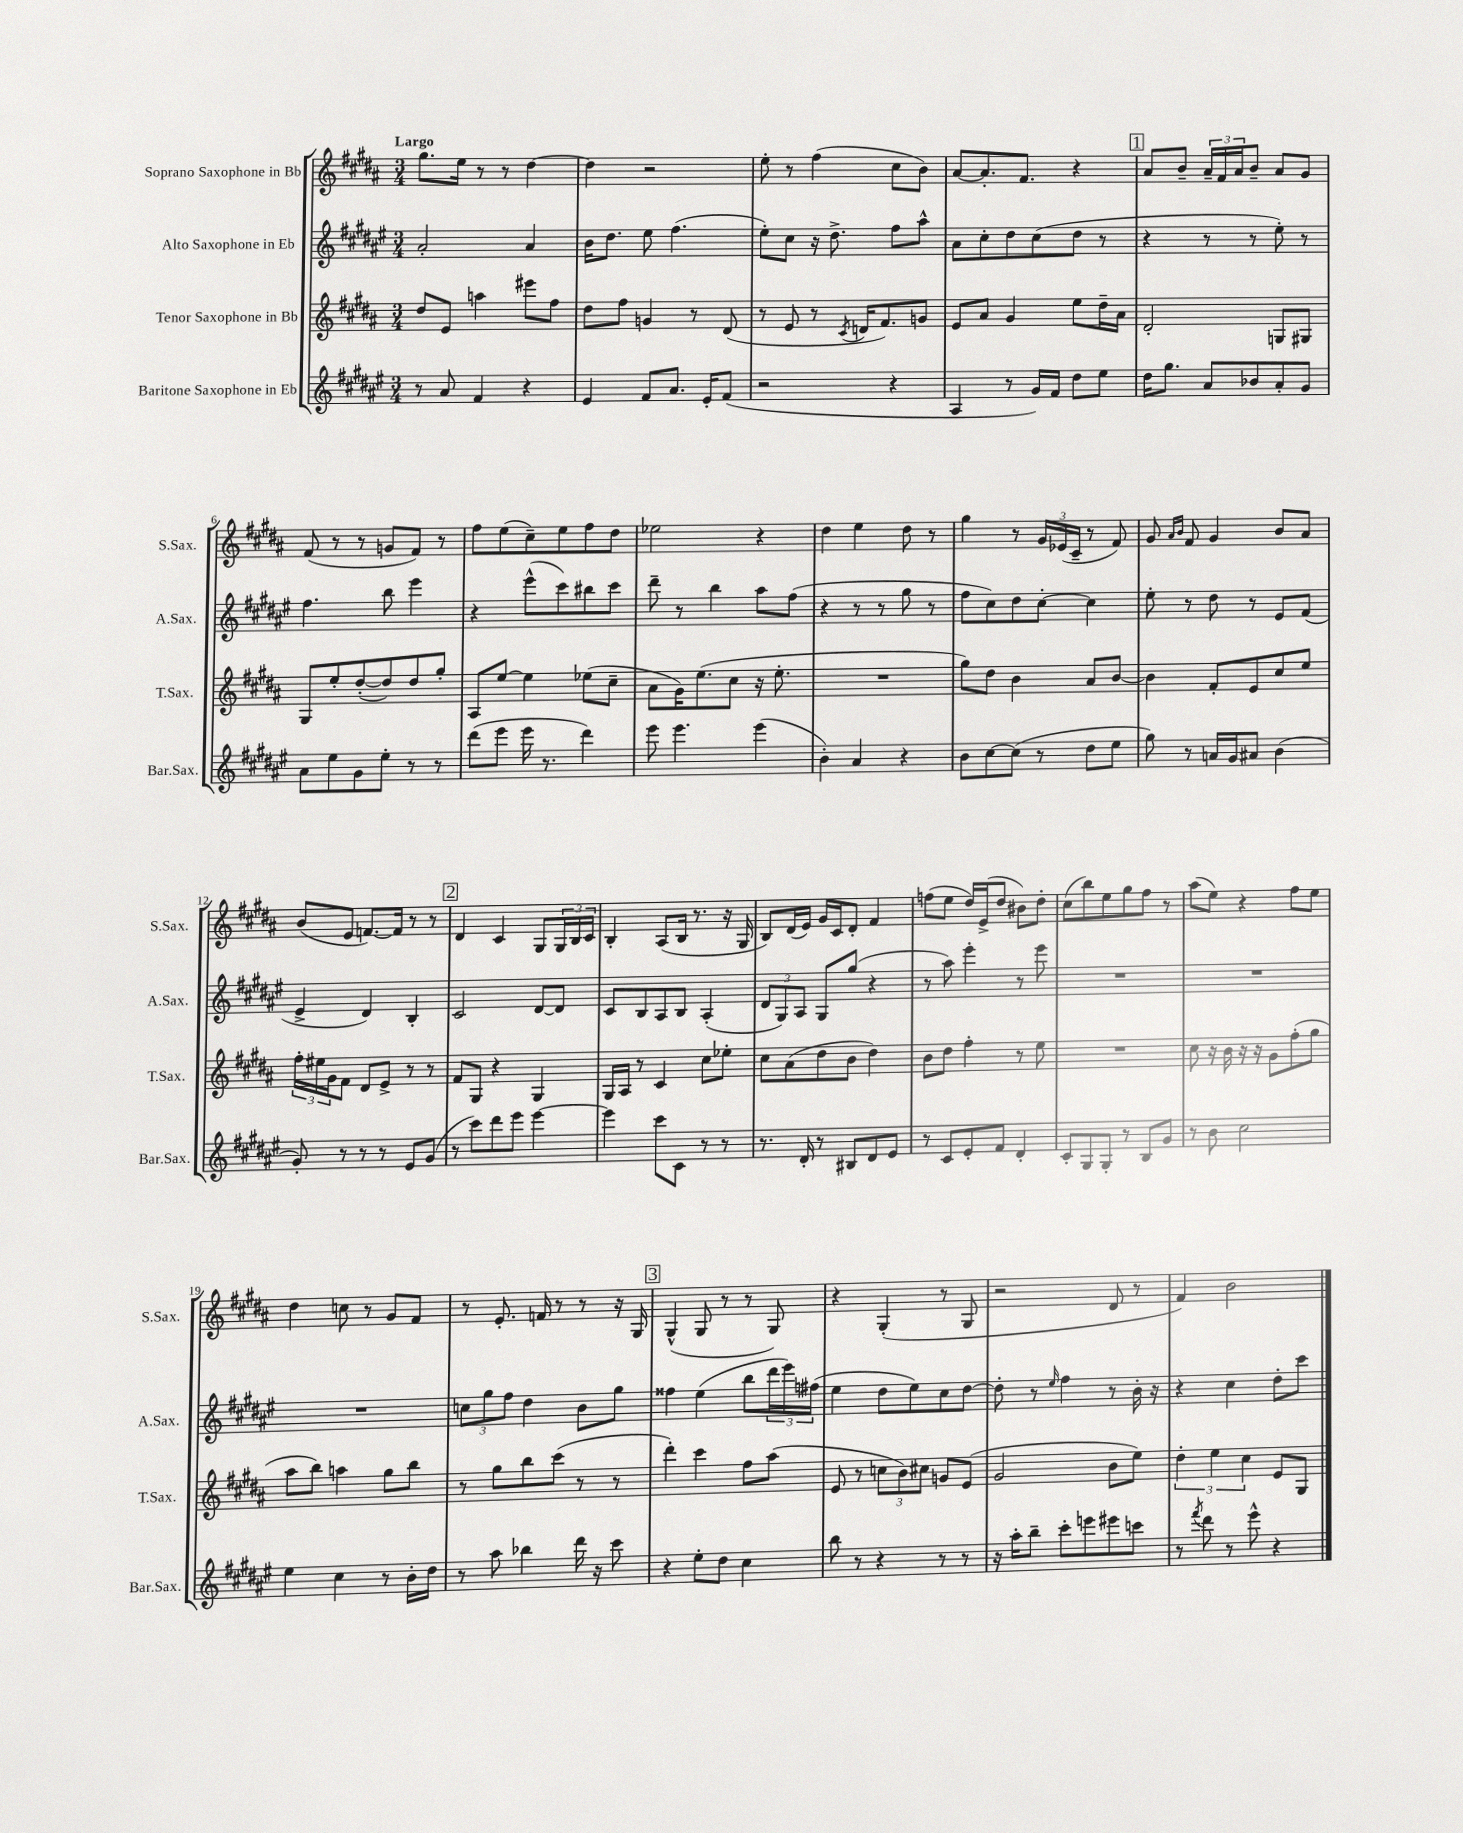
<<
\new StaffGroup <<
\new Staff = "s0" \with { instrumentName = "Soprano Saxophone in Bb" shortInstrumentName = "S.Sax." } {
    \clef treble \key b \major \numericTimeSignature \time 3/4 \tempo "Largo"
    gis''8. e''16 r8 r8 dis''4~ |
    dis''4 r2 |
    e''8-. r8 fis''4( cis''8 b'8) |
    ais'8~ ais'8.-. fis'8. r4 |
    \mark \markup { \box "1" } ais'8 b'8-- \tuplet 3/2 { ais'16-- fis'16 ais'16 } b'8-- ais'8 gis'8 |
    fis'8( r8 r8 g'8 fis'8) r8 |
    fis''8 e''8( cis''8--) e''8 fis''8 dis''8 |
    ees''2 r4 |
    dis''4 e''4 dis''8 r8 |
    gis''4 r8 \tuplet 3/2 { gis'16 ees'16( cis'16-- } r8 fis'8) |
    gis'8 \grace { ais'16 b'16 } fis'8 gis'4 b'8 ais'8 |
    b'8( e'8 f'8.~) f'16 r8 r8 |
    \mark \markup { \box "2" } dis'4 cis'4 gis8 \tuplet 3/2 { gis16 b16 cis'16 } |
    b4-. ais8( b16 r8. r16 gis16 |
    b8) dis'16( e'16) gis'16 cis'16 dis'8-. fis'4 |
    f''8( e''8 dis''16) e'16->( dis''8 bis'8) dis''8-. |
    cis''8( b''8) e''8 gis''8 fis''8 r8 |
    ais''8( e''8) r4 fis''8 e''8 |
    dis''4 c''8 r8 gis'8 fis'8 |
    r8 e'8.-. f'16 r8 r8 r16 gis16 |
    \mark \markup { \box "3" } gis4-^( gis8 r8 r8 gis8) |
    r4 gis4-.( r8 gis8 |
    r2 dis'8 r8 |
    fis'4) b'2 \bar "|." |
}
\new Staff = "s1" \with { instrumentName = "Alto Saxophone in Eb" shortInstrumentName = "A.Sax." } {
    \clef treble \key fis \major \numericTimeSignature \time 3/4
    ais'2-. ais'4 |
    b'16 dis''8. eis''8 fis''4.( |
    eis''8-.) cis''8 r16 dis''8.-> fis''8 ais''8-^ |
    ais'8 cis''8-. dis''8 cis''8( dis''8 r8 |
    \mark \markup { \box "1" } r4 r8 r8 eis''8-.) r8 |
    fis''4. b''8 eis'''4 |
    r4 eis'''8-^( cis'''8) bis''8 cis'''8 |
    dis'''8-- r8 b''4 ais''8 fis''8( |
    r4 r8 r8 gis''8 r8 |
    fis''8 cis''8) dis''8 cis''8~-. cis''4 |
    eis''8-. r8 dis''8 r8 eis'8 fis'8( |
    eis'4-> dis'4) b4-. |
    \mark \markup { \box "2" } cis'2 dis'8~ dis'8 |
    cis'8 b8 ais8 b8 ais4-.( |
    \tuplet 3/2 { dis'8 gis8) ais8 } gis8 gis''8( r4 |
    r8 ais''8) eis'''4-. r8 eis'''8 |
    R2. |
    R2. |
    R2. |
    \tuplet 3/2 { c''8 gis''8 fis''8 } dis''4 b'8 gis''8 |
    \mark \markup { \box "3" } fisis''4 eis''4( b''8 \tuplet 3/2 { dis'''16 eis'''16) fis''16( } |
    eis''4 dis''8 eis''8) cis''8 dis''8~ |
    dis''8-. r8 \grace { eis''16 } fis''4 r8 b'16-. r16 |
    r4 cis''4 dis''8-. cis'''8 \bar "|." |
}
\new Staff = "s2" \with { instrumentName = "Tenor Saxophone in Bb" shortInstrumentName = "T.Sax." } {
    \clef treble \key b \major \numericTimeSignature \time 3/4
    dis''8 e'8 a''4 eis'''8 fis''8 |
    dis''8 fis''8 g'4 r8 dis'8( |
    r8 e'8 r8 \acciaccatura { cis'8 } d'16 fis'8.) g'8 |
    e'8 ais'8 gis'4 e''8 dis''16-- ais'16 |
    \mark \markup { \box "1" } dis'2-. g8 gis8 |
    gis8 e''8-. dis''8~-.( dis''8) dis''8 gis''8-. |
    ais8 e''8~ e''4 ees''8( cis''8-- |
    ais'8 gis'16) e''8.( cis''8 r16 e''8.-. |
    R2. |
    gis''8) dis''8 b'4 ais'8 b'8~ |
    b'4 fis'8-. e'8 cis''8 e''8 |
    \tuplet 3/2 { fis''16-. eis''16 gis'16 } fis'8 dis'8 e'8-> r8 r8 |
    \mark \markup { \box "2" } fis'8 gis8 r4 gis4 |
    gis16 ais16 r8 cis'4 cis''8 ees''8-. |
    cis''8 ais'8( dis''8 b'8 dis''4) |
    b'8 dis''8 fis''4-. r8 e''8 |
    R2. |
    cis''8 r16 b'16 r16 r16 gis'8 fis''8-.( gis''8 |
    ais''8 b''8) a''4 gis''8 b''8 |
    r8 gis''8 b''8 cis'''8( r8 r8 |
    \mark \markup { \box "3" } dis'''4-.) cis'''4 fis''8 ais''8( |
    e'8 r8 \tuplet 3/2 { c''8 b'8) cis''8 } g'8 e'8( |
    gis'2 b'8 e''8) |
    \tuplet 3/2 { dis''4-. e''4 cis''4 } e'8 gis8 \bar "|." |
}
\new Staff = "s3" \with { instrumentName = "Baritone Saxophone in Eb" shortInstrumentName = "Bar.Sax." } {
    \clef treble \key fis \major \numericTimeSignature \time 3/4
    r8 ais'8 fis'4 r4 |
    eis'4 fis'8 ais'8. eis'16-. fis'8( |
    r2 r4 |
    ais4 r8 gis'16) fis'16 dis''8 eis''8 |
    \mark \markup { \box "1" } dis''16 gis''8. ais'8 bes'8 ais'8-. gis'8 |
    ais'8 eis''8 gis'8 eis''8-. r8 r8 |
    dis'''8( eis'''8 eis'''16 r8. dis'''4) |
    eis'''8 eis'''4. eis'''4( |
    b'4-.) ais'4 r4 |
    b'8 cis''8~ cis''8( r8 dis''8 eis''8 |
    gis''8) r8 a'16 gis'16 ais'8 b'4( |
    gis'8-.) r8 r8 r8 eis'8 gis'8( |
    \mark \markup { \box "2" } r8 cis'''8) dis'''8 eis'''8 eis'''4~ |
    eis'''4 cis'''8 cis'8 r8 r8 |
    r8. dis'16-. r8 bis8 dis'8 eis'8 |
    r8 cis'8 eis'8-. fis'8 dis'4-. |
    cis'8-. gis8 gis8-. r8 b8 gis'8 |
    r8 b'8 cis''2 |
    eis''4 cis''4 r8 b'16-. dis''16 |
    r8 ais''8 bes''4 dis'''16 r16 cis'''8 |
    \mark \markup { \box "3" } r4 eis''8-. dis''8 cis''4 |
    b''8 r8 r4 r8 r8 |
    r16 ais''16-. b''8-- cis'''8-. e'''8 eis'''8 c'''8 |
    r8 \acciaccatura { fis'''8 } dis'''8 r8 eis'''8-^ r4 \bar "|." |
}
>>
>>
